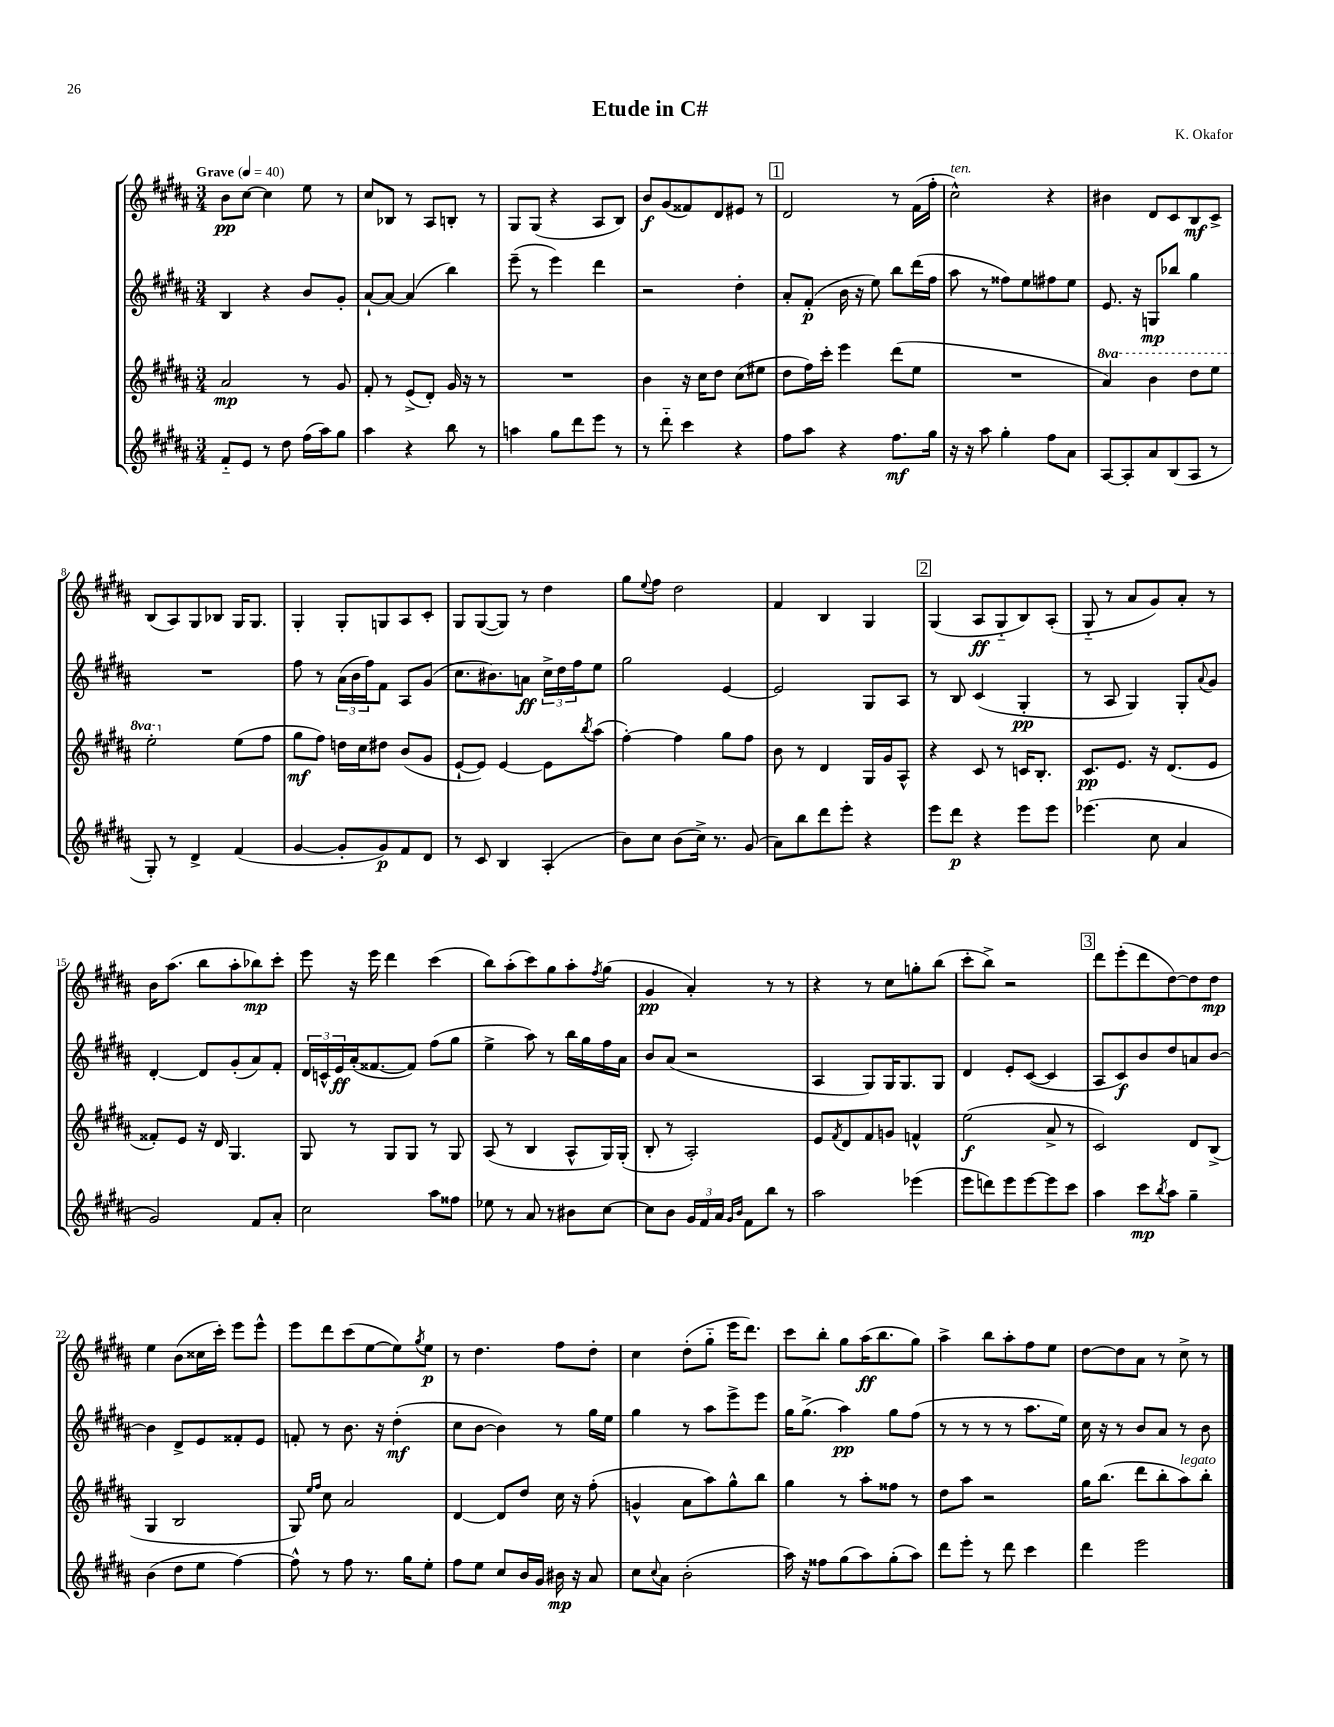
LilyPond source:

\header { title = "Etude in C#" composer = "K. Okafor" }
<<
\new StaffGroup <<
\new Staff = "s0" {
    \clef treble \key b \major \numericTimeSignature \time 3/4 \tempo "Grave" 4 = 40
    b'8\pp cis''8~ cis''4 e''8 r8 |
    cis''8 bes8 r8 ais8 b8-. r8 |
    gis8 gis8( r4 ais8 b8) |
    b'8\f gis'8( fisis'8) dis'8 eis'8 r8 |
    \mark \markup { \box "1" } dis'2 r8 fis'16( fis''16-. |
    cis''2-^^\markup { \italic "ten." }) r4 |
    bis'4 dis'8 cis'8 b8\mf cis'8-> |
    b8( ais8) gis8 bes8 gis16 gis8. |
    gis4-. gis8-. g8 ais8 cis'8-. |
    gis8 gis8~( gis8) r8 dis''4 |
    gis''8 \appoggiatura { e''8 } fis''8 dis''2 |
    fis'4 b4 gis4 |
    \mark \markup { \box "2" } gis4( ais8\ff gis8-_ b8) ais8-.( |
    gis8-_ r8 ais'8 gis'8) ais'8-. r8 |
    b'16 ais''8.( b''8 ais''8-. bes''8\mp) cis'''8-. |
    e'''8 r16 e'''16 dis'''4 cis'''4( |
    b''8) ais''8-.( cis'''8) gis''8 ais''8-. \acciaccatura { fis''8 } gis''8( |
    gis'4\pp ais'4-.) r8 r8 |
    r4 r8 cis''8 g''8-. b''8( |
    cis'''8-. b''8->) r2 |
    \mark \markup { \box "3" } dis'''8 e'''8-.( dis'''8 dis''8~) dis''8 dis''8\mp |
    e''4 b'8( cisis''16 cis'''16-.) e'''8 e'''8-^ |
    e'''8 dis'''8 cis'''8( e''8~ e''8) \acciaccatura { gis''8 } e''8\p |
    r8 dis''4. fis''8 dis''8-. |
    cis''4 dis''8-.( gis''8-_ e'''16 dis'''8.) |
    cis'''8 b''8-. gis''8 ais''16\ff( b''8. gis''8) |
    ais''4-> b''8 ais''8-. fis''8 e''8 |
    dis''8~ dis''8 ais'8 r8 cis''8-> r8 \bar "|." |
}
\new Staff = "s1" {
    \clef treble \key b \major \numericTimeSignature \time 3/4
    b4 r4 b'8 gis'8-. |
    ais'8~-! ais'8~ ais'4( b''4) |
    e'''8--( r8 e'''4) dis'''4 |
    r2 dis''4-. |
    \mark \markup { \box "1" } ais'8-. fis'8-.\p( b'16 r16 e''8) b''8 dis'''16( fis''16 |
    ais''8 r8 fisis''8) e''8 fis''8 e''8 |
    e'8. r16 g8\mp bes''8 gis''4 |
    R2. |
    fis''8 r8 \tuplet 3/2 { ais'16( b'16 fis''16) } fis'8 ais8 gis'8( |
    cis''8. bis'8.) a'8\ff \tuplet 3/2 { cis''16-> dis''16 fis''16 } e''8 |
    gis''2 e'4~ |
    e'2 gis8 ais8 |
    \mark \markup { \box "2" } r8 b8 cis'4( gis4-.\pp |
    r8 ais8 gis4) gis8-. \appoggiatura { ais'8 } gis'8 |
    dis'4~-. dis'8 gis'8-.( ais'8) fis'8-. |
    \tuplet 3/2 { dis'16 c'16-^ e'16\ff } ais'16-.( fisis'8.~ fisis'8) fis''8( gis''8 |
    e''4-> ais''8) r8 b''16 gis''16 fis''16 ais'16 |
    b'8 ais'8( r2 |
    ais4 gis8) gis16 gis8. gis8 |
    dis'4 e'8-. cis'8~( cis'4 |
    \mark \markup { \box "3" } ais8 cis'8\f) b'8 dis''8 a'8 b'8~ |
    b'4 dis'8-> e'8 fisis'8-. e'8 |
    f'8-. r8 b'8. r16 dis''4-.\mf( |
    cis''8 b'8~ b'4) r8 gis''16 e''16 |
    gis''4 r8 ais''8 e'''8-> e'''8 |
    gis''16 gis''8.->( ais''4\pp) gis''8 fis''8( |
    r8 r8 r8 r8 ais''8. e''16) |
    cis''16 r16 r8 b'8 ais'8 r8 b'8 \bar "|." |
}
\new Staff = "s2" {
    \clef treble \key b \major \numericTimeSignature \time 3/4 \set Staff.ottavationMarkups = #ottavation-simple-ordinals
    ais'2\mp r8 gis'8 |
    fis'8-. r8 e'8->( dis'8-.) gis'16 r16 r8 |
    R2. |
    b'4 r16 cis''16 dis''8 cis''8( eis''8 |
    \mark \markup { \box "1" } dis''8 fis''16) cis'''16-. e'''4 dis'''8( e''8 |
    R2. |
    \ottava #1 ais''4) b''4 dis'''8 e'''8 |
    e'''2-. \ottava #0 e''8( fis''8 |
    gis''8\mf fis''8) d''16 cis''16 dis''8 b'8( gis'8 |
    e'8~-! e'8) e'4~ e'8 \acciaccatura { b''8 } ais''8( |
    fis''4~-.) fis''4 gis''8 fis''8 |
    b'8 r8 dis'4 gis16 gis'16 ais8-^ |
    \mark \markup { \box "2" } r4 cis'8 r8 c'16 b8.-. |
    cis'8.\pp e'8. r16 dis'8.( e'8 |
    fisis'8-.) e'8 r16 dis'16 gis4. |
    gis8 r8 gis8 gis8 r8 gis8 |
    ais8( r8 b4 ais8-^ gis16) gis16-.( |
    b8-. r8 ais2-.) |
    e'8 \acciaccatura { fis'8 } dis'8 fis'8 g'8 f'4-^ |
    e''2\f( ais'8-> r8 |
    \mark \markup { \box "3" } cis'2) dis'8 b8->( |
    gis4 b2 |
    gis8) \grace { e''16 fis''16 } cis''8 ais'2 |
    dis'4~ dis'8 dis''8 cis''16 r16 fis''8-.( |
    g'4-^ ais'8 ais''8) gis''8-^ b''8 |
    gis''4 r8 ais''8-. fisis''8 r8 |
    dis''8 ais''8 r2 |
    gis''16 b''8.( dis'''8 b''8-. ais''8^\markup { \italic "legato" }) b''8-. \bar "|." |
}
\new Staff = "s3" {
    \clef treble \key b \major \numericTimeSignature \time 3/4
    fis'8-_ e'8 r8 dis''8 fis''16( ais''16) gis''8 |
    ais''4 r4 b''8 r8 |
    a''4 gis''8 dis'''8 e'''8 r8 |
    r8 dis'''8-_ cis'''4 r4 |
    \mark \markup { \box "1" } fis''8 ais''8 r4 fis''8.\mf gis''16 |
    r16 r16 ais''8 gis''4-. fis''8 ais'8 |
    ais8~ ais8-. ais'8 b8( ais8 r8 |
    gis8-.) r8 dis'4-> fis'4( |
    gis'4~ gis'8-. gis'8\p) fis'8 dis'8 |
    r8 cis'8 b4 ais4-.( |
    b'8) cis''8 b'8( cis''16->) r8. gis'8( |
    ais'8) b''8 dis'''8 e'''8-. r4 |
    \mark \markup { \box "2" } e'''8 dis'''8\p r4 e'''8 e'''8 |
    ees'''4.( cis''8 ais'4 |
    gis'2) fis'8 ais'8-. |
    cis''2 ais''8 fisis''8 |
    ees''8 r8 ais'8 r8 bis'8 cis''8~ |
    cis''8 b'8 \tuplet 3/2 { gis'16 fis'16 ais'16 } \grace { gis'16 b'16 } fis'8 b''8 r8 |
    ais''2 ees'''4( |
    e'''8 d'''8) e'''8 e'''8~ e'''8 cis'''8 |
    \mark \markup { \box "3" } ais''4 cis'''8\mp \acciaccatura { b''8 } ais''8 gis''4-- |
    b'4( dis''8 e''8 fis''4~) |
    fis''8-^ r8 fis''8 r8. gis''16 e''8-. |
    fis''8 e''8 cis''8 b'16 gis'16 bis'16\mp r16 ais'8 |
    cis''8 \appoggiatura { cis''8 } ais'8 b'2-.( |
    ais''16) r16 fisis''8 gis''8( ais''8) gis''8-.( ais''8) |
    dis'''8 e'''8-. r8 dis'''8 cis'''4 |
    dis'''4 e'''2 \bar "|." |
}
>>
>>
